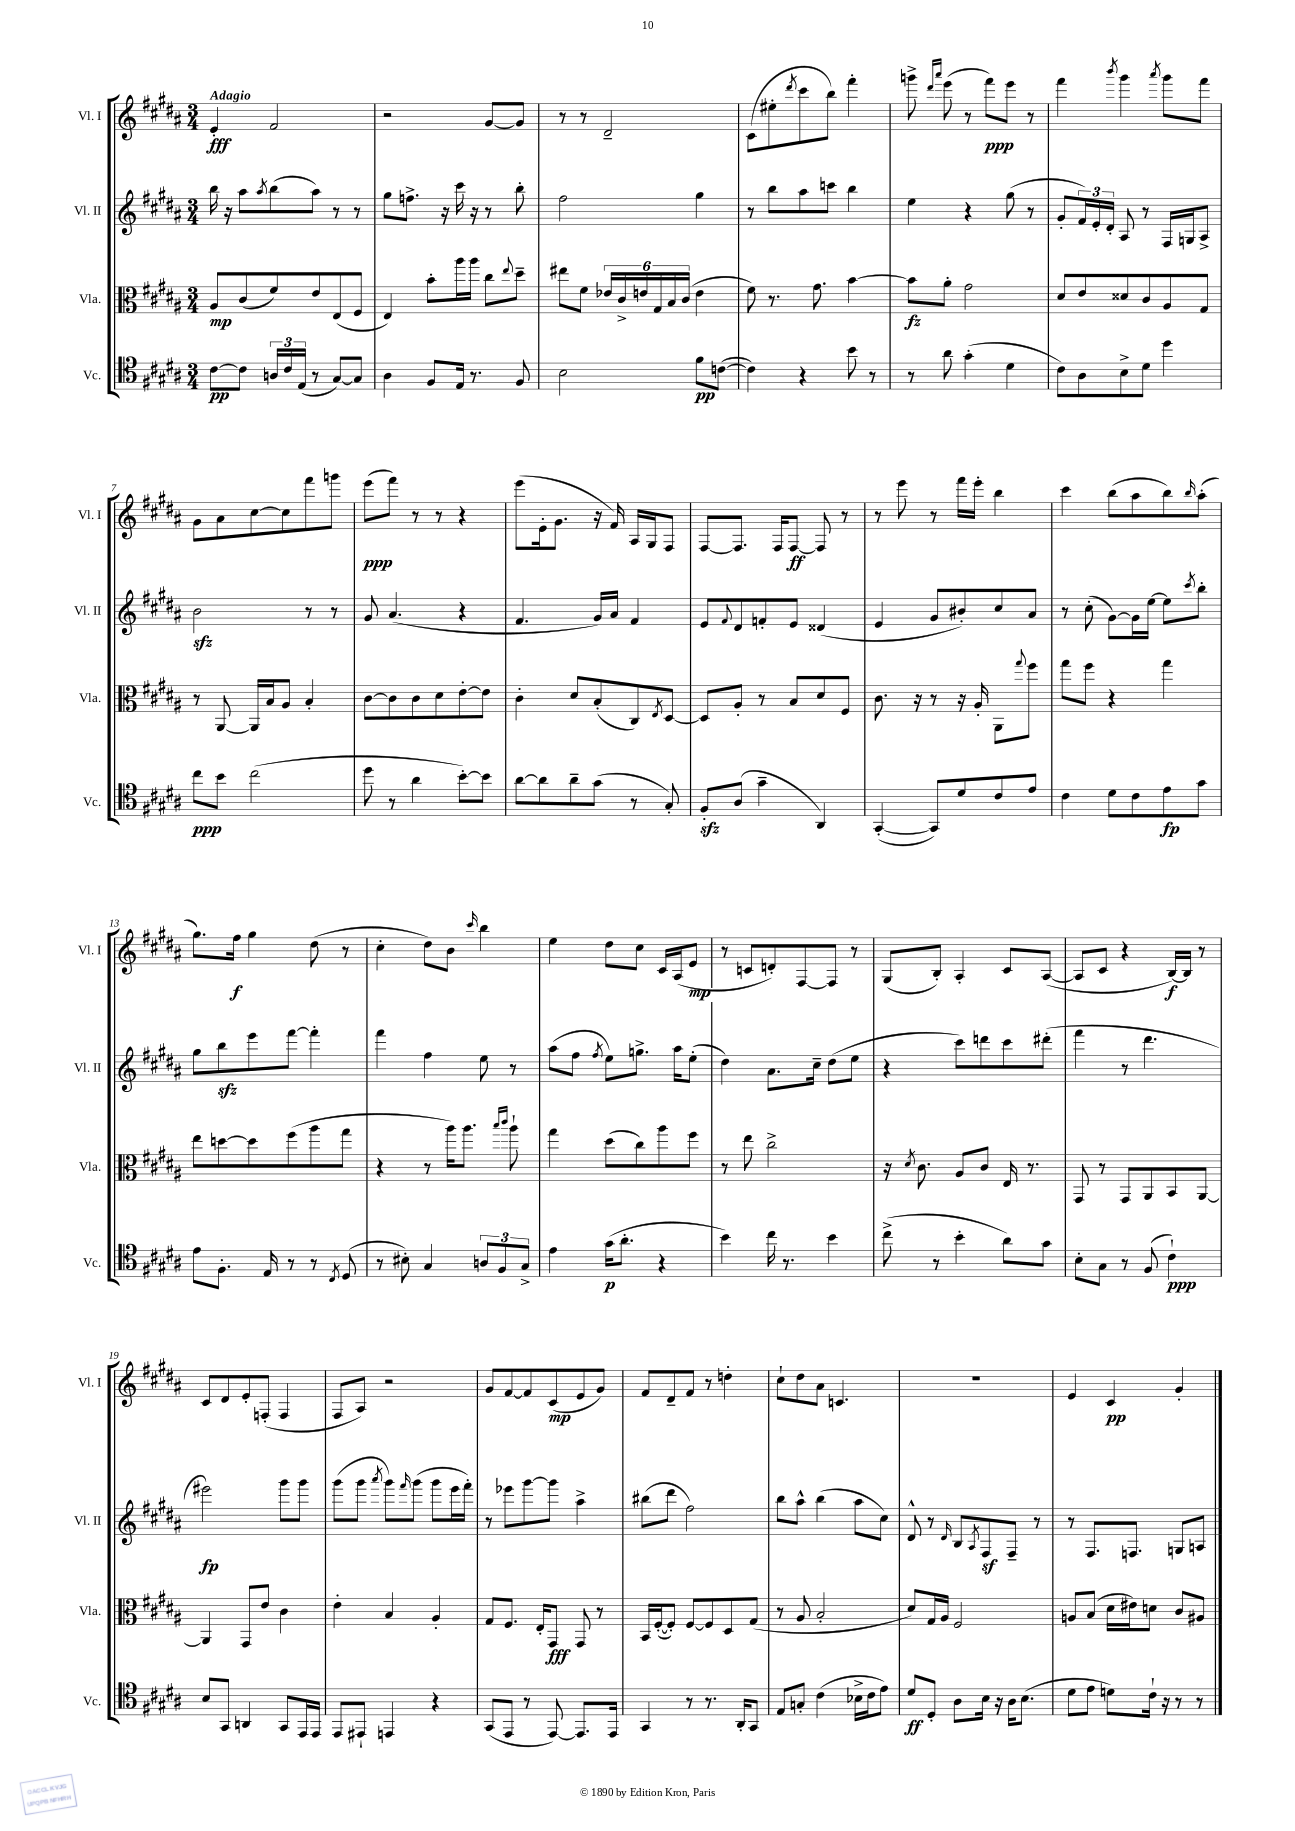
<<
\new StaffGroup <<
\new Staff = "s0" \with { instrumentName = "Vl. I" shortInstrumentName = "Vl. I" } {
    \clef treble \key b \major \numericTimeSignature \time 3/4 \tempo "Adagio"
    e'4-.\fff fis'2 |
    r2 gis'8~ gis'8 |
    r8 r8 dis'2-- |
    cis'8( eis''8-. \acciaccatura { dis'''8 } cis'''8 b''8) fis'''4-. |
    g'''8-> \grace { dis'''16 ais'''16 } e'''8( r8 fis'''8\ppp) e'''8 r8 |
    fis'''4 \acciaccatura { b'''8 } gis'''4 \acciaccatura { ais'''8 } gis'''8 fis'''8 |
    gis'8 ais'8 cis''8~ cis''8 fis'''8 g'''8 |
    e'''8\ppp( fis'''8) r8 r8 r4 |
    e'''8( e'16-. gis'8. r16 fis'16) ais16 gis16 fis8 |
    fis8~ fis8. fis16 fis8~\ff fis8 r8 |
    r8 e'''8 r8 fis'''16 e'''16-. b''4 |
    cis'''4 b''8( ais''8 b''8) \grace { b''16 } ais''8-.( |
    gis''8.) fis''16\f gis''4 dis''8( r8 |
    cis''4-. dis''8) b'8 \grace { cis'''16 } b''4 |
    e''4 dis''8 cis''8 cis'16 ais16( e'8\mp |
    r8 c'8 d'8-.) fis8~ fis8 r8 |
    gis8( b8-.) ais4-. cis'8 ais8~( |
    ais8 cis'8 r4 b16~\f) b16 r8 |
    cis'8 dis'8 e'8-. f8-.( f4 |
    fis8 ais8) r2 |
    gis'8 fis'8~ fis'8 cis'8\mp( e'8 gis'8) |
    fis'8 dis'8-- fis'8 r8 d''4-. |
    cis''8-! dis''8 ais'8 c'4. |
    R2. |
    e'4 cis'4\pp gis'4-. \bar "|." |
}
\new Staff = "s1" \with { instrumentName = "Vl. II" shortInstrumentName = "Vl. II" } {
    \clef treble \key b \major \numericTimeSignature \time 3/4
    b''16 r16 ais''8 \acciaccatura { ais''8 } b''8( ais''8) r8 r8 |
    gis''8 f''8.-> r16 cis'''16 r16 r8 b''8-. |
    fis''2 gis''4 |
    r8 b''8 ais''8 c'''8 b''4 |
    e''4 r4 gis''8( r8 |
    gis'8-. \tuplet 3/2 { fis'16) e'16-. dis'16-. } ais8 r8 fis16 g16 ais8-> |
    b'2\sfz r8 r8 |
    gis'8 ais'4.( r4 |
    fis'4. gis'16) ais'16 fis'4 |
    e'8 \appoggiatura { fis'8 } dis'8 f'8-. e'8 disis'4( |
    e'4 gis'8 bis'8-.) cis''8 ais'8 |
    r8 cis''8-.( gis'8~) gis'16 e''16~ e''8 \acciaccatura { cis'''8 } b''8-. |
    gis''8 b''8\sfz e'''8 fis'''8~ fis'''4-. |
    fis'''4 fis''4 e''8 r8 |
    ais''8( fis''8 \acciaccatura { fis''8 } e''8) g''8.-> ais''16 e''8-.( |
    dis''4) ais'8. cis''16-- dis''8( e''8 |
    r4 cis'''8) d'''8 cis'''8 dis'''8-.( |
    fis'''4 r8 dis'''4. |
    eis'''2\fp) gis'''8 gis'''8 |
    gis'''8( gis'''8 \acciaccatura { ais'''8 } gis'''8) \grace { fis'''16 } gis'''8( gis'''8 e'''16 fis'''16-.) |
    r8 ees'''8 gis'''8~ gis'''8 ais''4-> |
    bis''8( dis'''8 fis''2) |
    b''8 ais''8-^ b''4( ais''8 cis''8) |
    dis'8-^ r8 \grace { dis'16 } b8 \acciaccatura { ais8 } fis8\sf fis8-- r8 |
    r8 fis8. f8. g8 a8 \bar "|." |
}
\new Staff = "s2" \with { instrumentName = "Vla." shortInstrumentName = "Vla." } {
    \clef alto \key b \major \numericTimeSignature \time 3/4
    ais8\mp cis'8( fis'8) e'8 e8( fis8 |
    e4) b'8-. ais''16 ais''16 cis''8 \appoggiatura { e''8 } dis''8-- |
    eis''8 fis'8 \tuplet 6/4 { ees'16 cis'16-> e'16 gis16 b16 cis'16( } e'4 |
    fis'8) r8. gis'8. b'4~ |
    b'8\fz ais'8-. gis'2 |
    dis'8 e'8 disis'8 cis'8 ais8 gis8 |
    r8 ais,8~ ais,16 b16 ais8 b4-. |
    cis'8~ cis'8 cis'8 dis'8 e'8~-. e'8 |
    cis'4-. dis'8 b8-.( cis8) \acciaccatura { e8 } dis8~ |
    dis8 ais8-. r8 b8 dis'8 fis8 |
    cis'8. r16 r8 r16 ais16-. ais,8 \appoggiatura { gis''8 } fis''8 |
    gis''8 fis''8 r4 gis''4 |
    e''8 d''8~ d''8 fis''8( ais''8 gis''8 |
    r4 r8 ais''16) ais''8. \grace { b''16 cis'''16 } ais''8-! |
    gis''4 dis''8( cis''8) ais''8 fis''8 |
    r8 e''8 cis''2-> |
    r16 \acciaccatura { dis'8 } cis'8. ais8 cis'8 e16 r8. |
    gis,8 r8 gis,8 ais,8 b,8 ais,8~ |
    ais,4 gis,8 e'8 cis'4 |
    e'4-. b4 ais4-. |
    gis8 fis8. e16-. gis,8\fff gis,8 r8 |
    b,16 fis16~-.( fis8-.) fis8~ fis8 dis8 gis8( |
    r8 ais8 b2-. |
    dis'8) gis16 ais16 fis2 |
    a8 b8( dis'16 eis'16) d'8 cis'8 ais8 \bar "|." |
}
\new Staff = "s3" \with { instrumentName = "Vc." shortInstrumentName = "Vc." } {
    \clef tenor \key b \major \numericTimeSignature \time 3/4
    cis'8~\pp cis'8 \tuplet 3/2 { a16 cis'16 e16( } r8 gis8~) gis8 |
    ais4 fis8 e16 r8. fis8 |
    b2 fis'8\pp c'8~( |
    c'4) r4 b'8 r8 |
    r8 ais'8 gis'4-.( dis'4 |
    cis'8) ais8 b8-> dis'8 dis''4 |
    cis''8\ppp b'8 cis''2( |
    dis''8 r8 ais'4 b'8~-.) b'8 |
    ais'8~ ais'8 ais'8-- gis'8( r8 gis8-.) |
    fis8-.\sfz ais8( gis'4-- ais,4) |
    gis,4~-.( gis,8) dis'8 cis'8 e'8 |
    cis'4 dis'8 cis'8 e'8\fp gis'8 |
    e'8 fis8.-. e16 r8 r8 \acciaccatura { cis8 } dis8( |
    r8 bis8-.) gis4 \tuplet 3/2 { a8 fis8 gis8-> } |
    e'4 gis'16\p( ais'8.-. r4 |
    b'4) cis''16 r8. b'4 |
    cis''8->( r8 b'4-. ais'8) gis'8 |
    b8-. gis8 r8 fis8( cis'4-!\ppp) |
    b8 gis,8 a,4 gis,8 e,16 e,16 |
    e,8 eis,8-! e,4 r4 |
    gis,8( e,8 r8 e,8~) e,8. e,16 |
    gis,4 r8 r8. ais,16-. gis,8 |
    e8 g8-. cis'4( bes16-> cis'16 e'8) |
    dis'8\ff dis8-. ais8 b16 r16 ais16 b8.( |
    dis'8 e'8 d'8) cis'16-! r16 r8 r8 \bar "|." |
}
>>
>>
